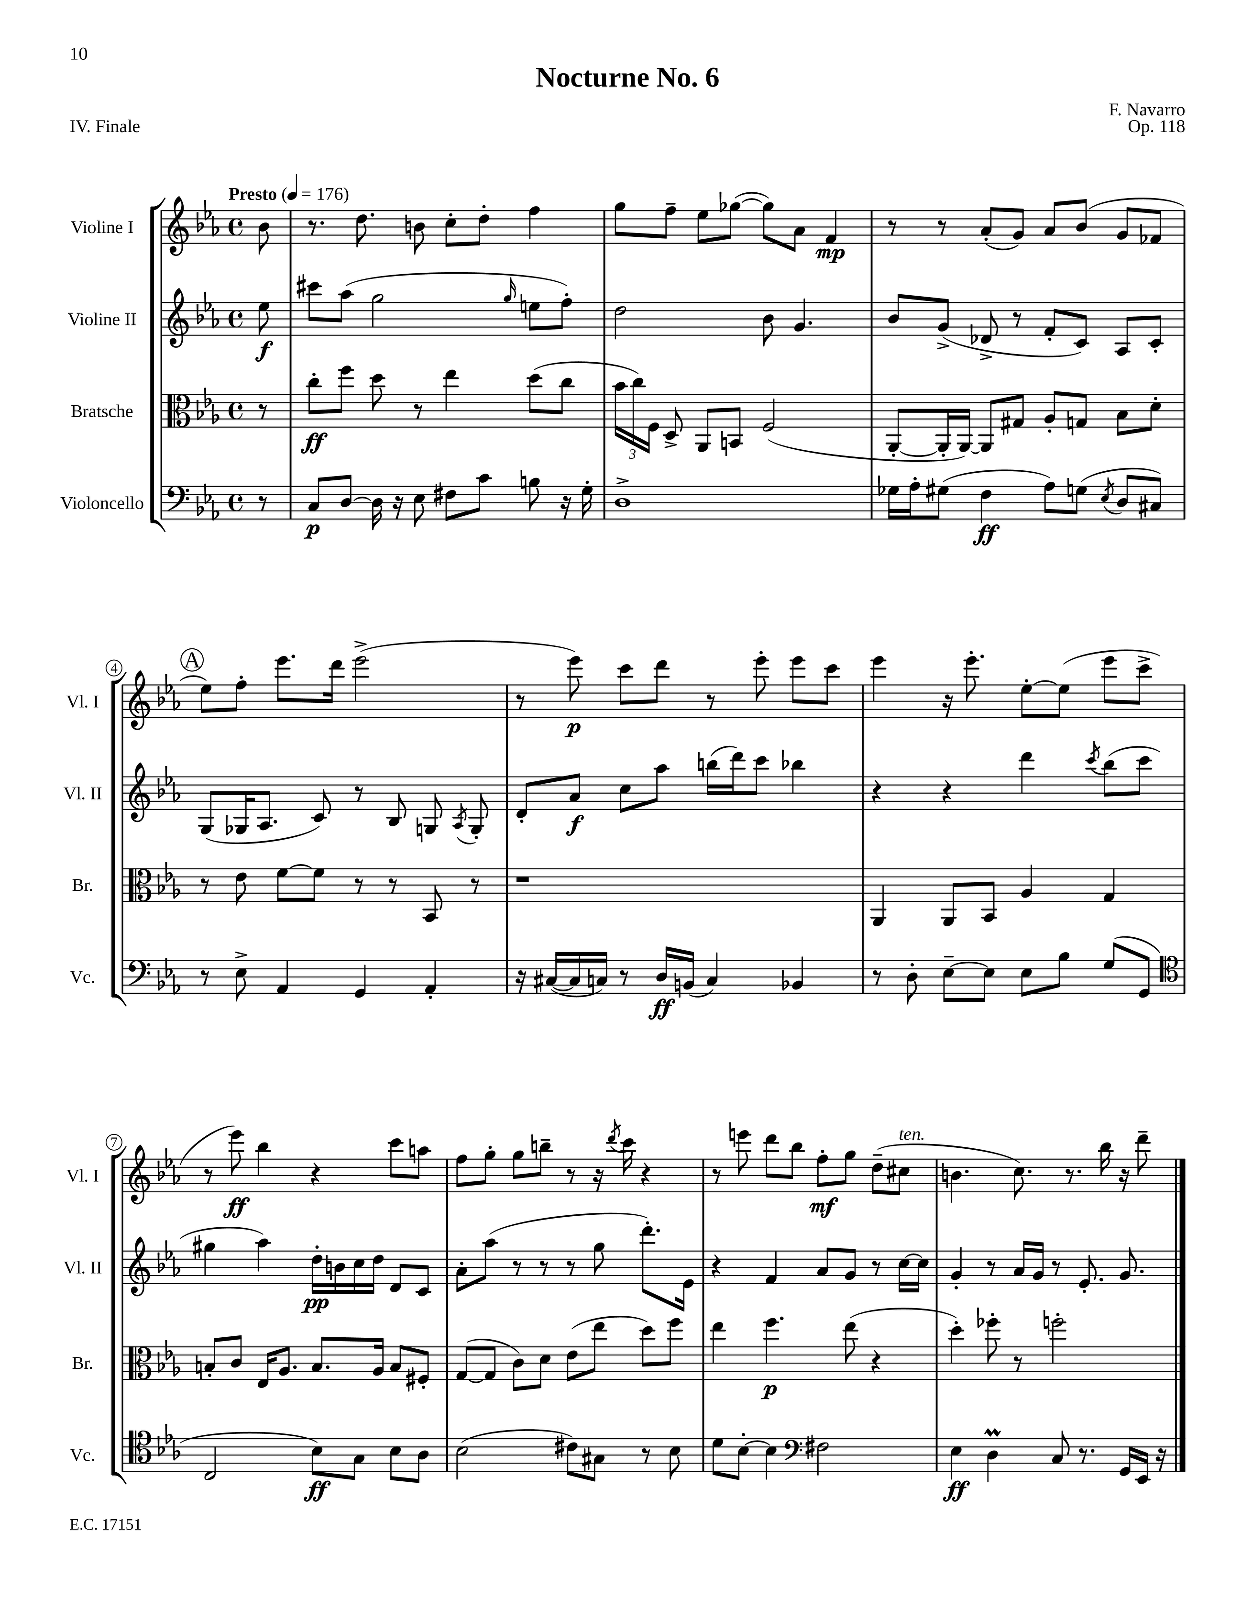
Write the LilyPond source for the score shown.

\header { title = "Nocturne No. 6" composer = "F. Navarro" opus = "Op. 118" piece = "IV. Finale" }
<<
\new StaffGroup <<
\new Staff = "s0" \with { instrumentName = "Violine I" shortInstrumentName = "Vl. I" } {
    \clef treble \key ees \major \defaultTimeSignature \time 4/4 \partial 8 \tempo "Presto" 4 = 176
    \autoBeamOff bes'8 |
    r8. d''8. b'8 c''8[-. d''8]-. f''4 |
    g''8[ f''8]-- ees''8[ ges''8]~( ges''8[) aes'8] f'4\mp |
    r8 r8 aes'8[-.( g'8]) aes'8[ bes'8]( g'8[ fes'8] |
    \mark \markup { \circle "A" } ees''8[) f''8]-. ees'''8.[ d'''16] ees'''2->( |
    r8 ees'''8\p) c'''8[ d'''8] r8 ees'''8-. ees'''8[ c'''8] |
    ees'''4 r16 ees'''8.-. ees''8[~-. ees''8]( ees'''8[ c'''8]-> |
    r8 ees'''8\ff) bes''4 r4 c'''8[ a''8] |
    f''8[ g''8]-. g''8[ b''8]-- r8 r16 \acciaccatura { d'''8 } c'''16 r4 |
    r8 e'''8 d'''8[ bes''8] f''8[-.\mf g''8] d''8[--( cis''8]^\markup { \italic "ten." } |
    b'4. c''8.) r8. bes''16 r16 d'''8-- \bar "|." |
}
\new Staff = "s1" \with { instrumentName = "Violine II" shortInstrumentName = "Vl. II" } {
    \clef treble \key ees \major \defaultTimeSignature \time 4/4 \partial 8
    \autoBeamOff ees''8\f |
    cis'''8[ aes''8]( g''2 \grace { g''16 } e''8[ f''8]-.) |
    d''2 bes'8 g'4. |
    bes'8[ g'8]->( des'8-> r8 f'8[-. c'8]) aes8[ c'8]-. |
    \mark \markup { \circle "A" } g8[( ges16 aes8.] c'8) r8 bes8 g8 \acciaccatura { aes8 } g8-. |
    d'8[-. aes'8]\f c''8[ aes''8] b''16[( d'''16) c'''8] bes''4 |
    r4 r4 d'''4 \acciaccatura { c'''8 } bes''8[( c'''8] |
    gis''4 aes''4) d''16[-.\pp b'16 c''16 d''16] d'8[ c'8] |
    aes'8[-. aes''8]( r8 r8 r8 g''8 d'''8.[-.) ees'16] |
    r4 f'4 aes'8[ g'8] r8 c''16[~ c''16] |
    g'4-. r8 aes'16[ g'16] r8 ees'8.-. g'8. \bar "|." |
}
\new Staff = "s2" \with { instrumentName = "Bratsche" shortInstrumentName = "Br." } {
    \clef alto \key ees \major \defaultTimeSignature \time 4/4 \partial 8
    \autoBeamOff r8 |
    c''8[-.\ff f''8] d''8 r8 ees''4 d''8[( c''8] |
    \tuplet 3/2 { bes'16[ c''16) f16] } d8-> aes,8[ b,8] f2( |
    aes,8[~-. aes,16-. aes,16]~) aes,8[ gis8] aes8[-. g8] bes8[ d'8]-. |
    \mark \markup { \circle "A" } r8 ees'8 f'8[~ f'8] r8 r8 bes,8 r8 |
    r1 |
    aes,4 aes,8[ bes,8] aes4 g4 |
    b8[-. c'8] ees16[ aes8.] b8.[ aes16] b8[ fis8]-. |
    g8[~( g8] c'8[) d'8] ees'8[( ees''8] d''8[) f''8] |
    ees''4 f''4.\p ees''8( r4 |
    d''4-.) fes''8-. r8 f''2-. \bar "|." |
}
\new Staff = "s3" \with { instrumentName = "Violoncello" shortInstrumentName = "Vc." } {
    \clef bass \key ees \major \defaultTimeSignature \time 4/4 \partial 8
    \autoBeamOff r8 |
    c8[\p d8]~ d16 r16 ees8 fis8[ c'8] b8 r16 g16-. |
    d1-> |
    ges16[ aes16-. gis8]( f4\ff aes8[) g8]( \acciaccatura { ees8 } d8[ cis8]) |
    \mark \markup { \circle "A" } r8 ees8-> aes,4 g,4 aes,4-. |
    r16 cis16[~( cis16 c16]) r8 d16[\ff b,16]( c4) bes,4 |
    r8 d8-. ees8[~-- ees8] ees8[ bes8] g8[( g,8] |
    \clef tenor c2 bes8[\ff) g8] bes8[ aes8] |
    bes2( cis'8[) gis8] r8 bes8 |
    d'8[ bes8]~-. bes4 \clef bass fis2 |
    ees4\ff d4\prall c8 r8. g,16[ ees,16] r16 \bar "|." |
}
>>
>>
\layout { \context { \Score \override BarNumber.stencil = #(make-stencil-circler 0.1 0.3 ly:text-interface::print) } }
